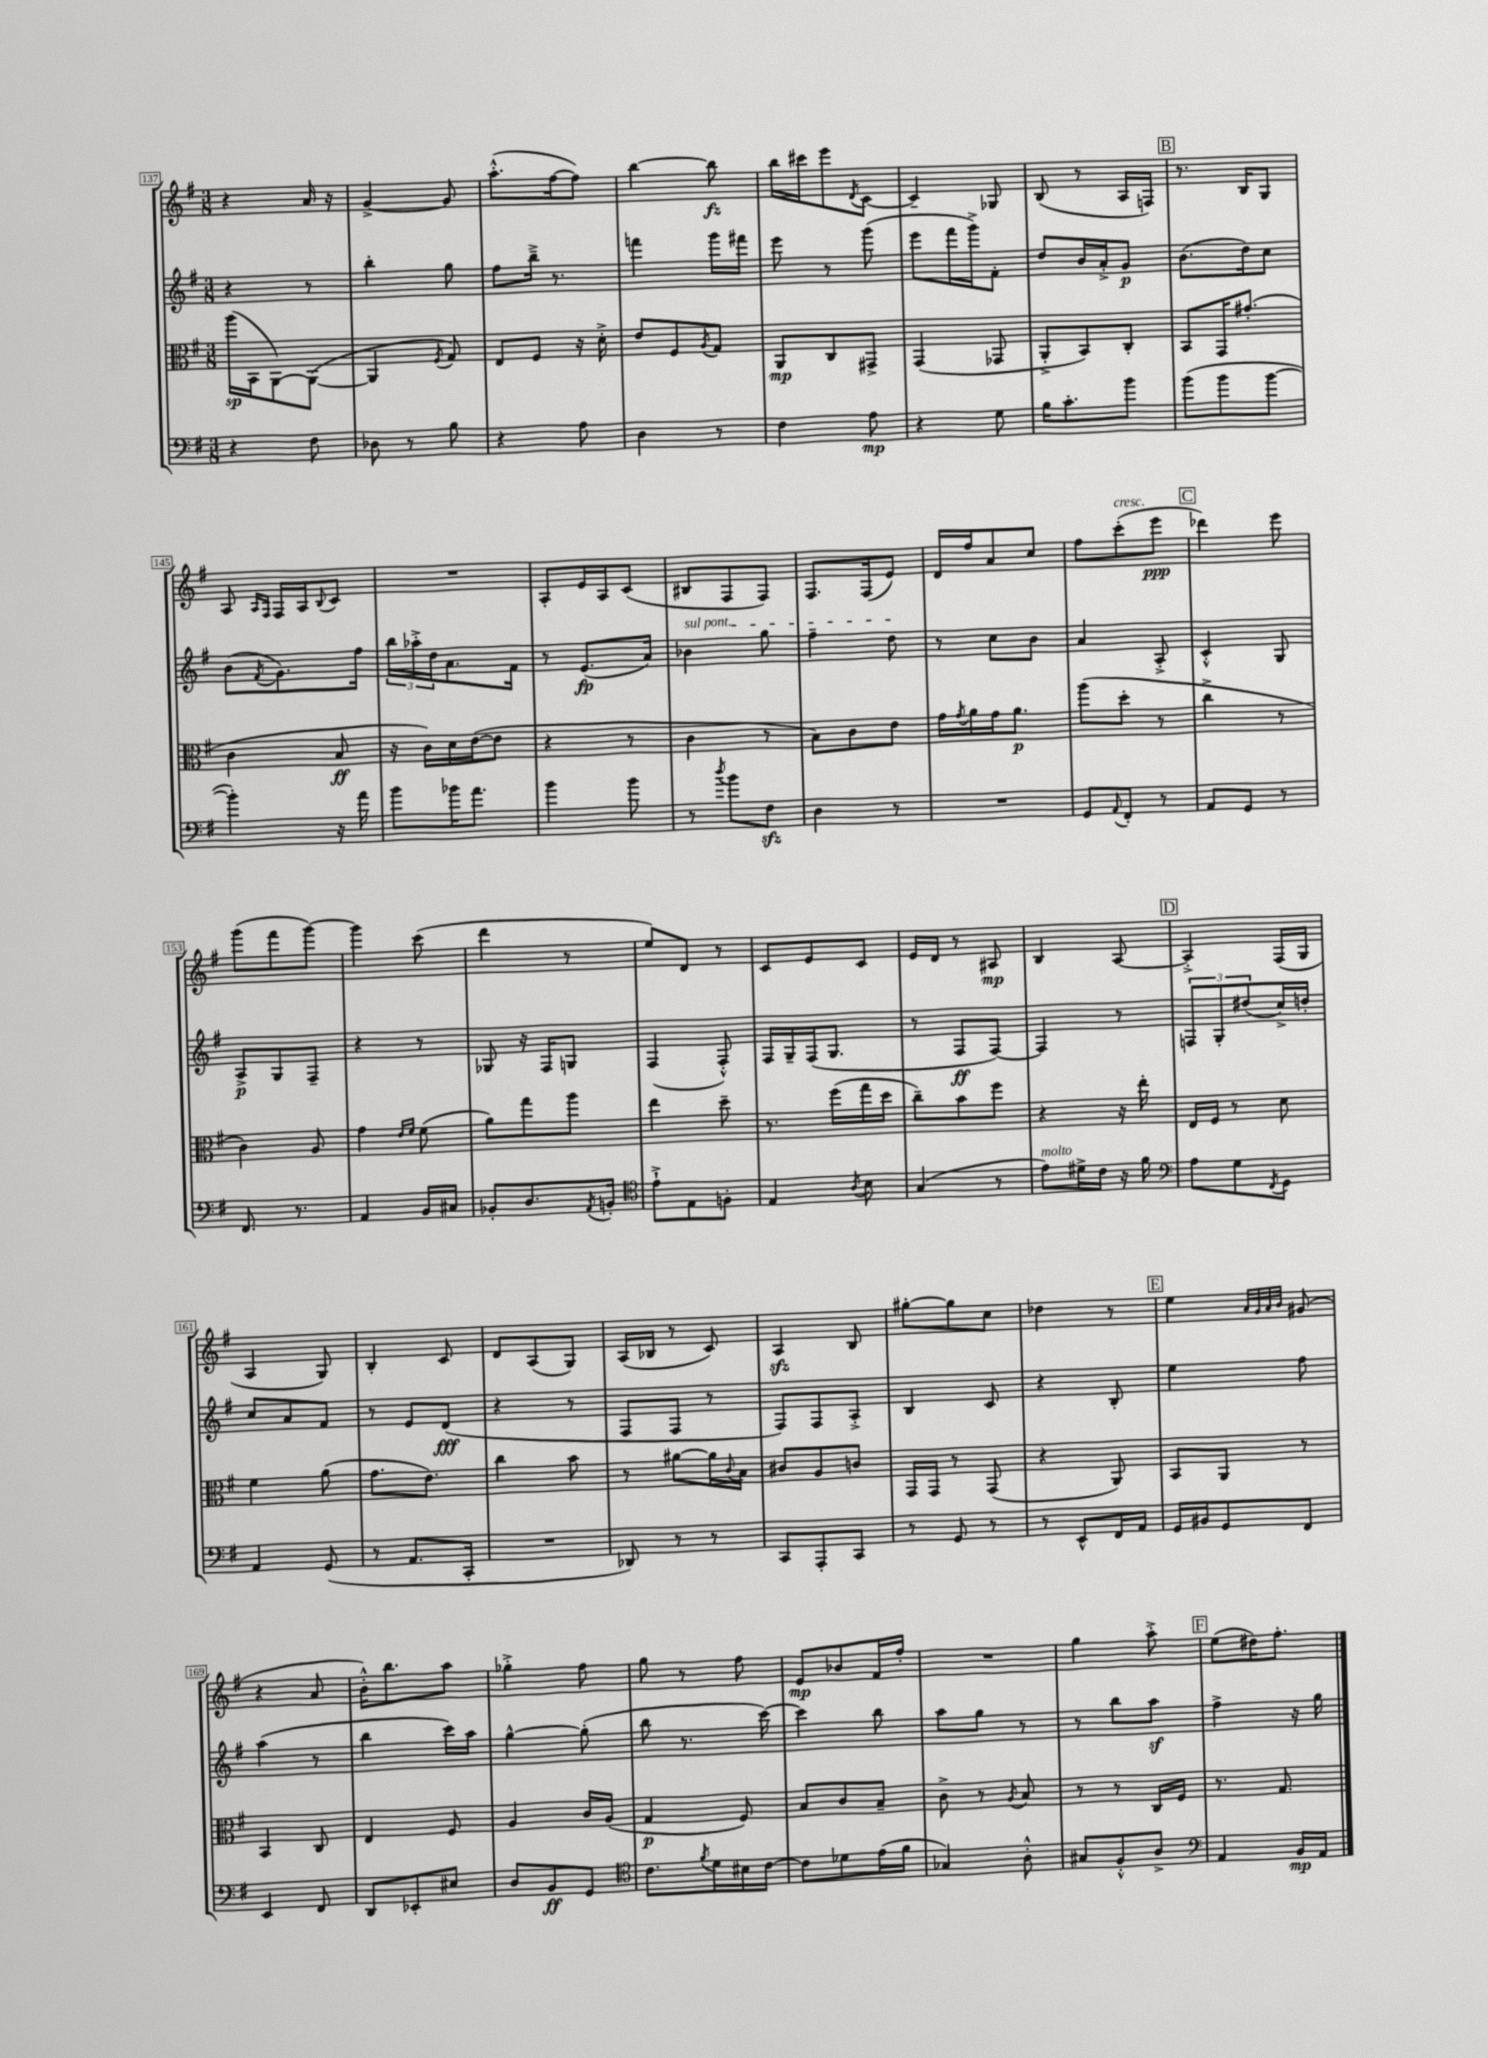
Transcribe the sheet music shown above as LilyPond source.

<<
\new StaffGroup <<
\new Staff = "s0" {
    \clef treble \key g \major \numericTimeSignature \time 3/8
    r4 a'16 r16 |
    g'4~-> g'8 |
    a''8.-.-^( fis''16~ fis''8) |
    b''4~ b''8\fz |
    b''16 cis'''16 e'''8 \acciaccatura { d'8 } c'8~ |
    c'4-- ges8 |
    b8( r8 a16 f16) |
    \mark \markup { \box "B" } r8. b16 g8 |
    a8 \grace { a16 fis16 } fis16 a16 \appoggiatura { b8 } c'8 |
    R4. |
    a8-. e'16 a16 c'8( |
    bis8 fis8 fis8) |
    fis8. fis16( e'8) |
    d'16 fis''16 a'8 c''8 |
    fis''8 c'''8-.^\markup { \italic "cresc." }( e'''8\ppp |
    \mark \markup { \box "C" } des'''4) e'''8 |
    g'''8( fis'''8 g'''8~) |
    g'''4 c'''8( |
    d'''4 r8 |
    e''8) d'8 r8 |
    c'8 e'8 c'8 |
    e'16 d'16 r8 ais8\mp |
    b4 a8~ |
    \mark \markup { \box "D" } a4-.-> fis16( g16 |
    a4 g8) |
    b4-. c'8 |
    d'8 a8( g8) |
    a16( bes16 r8 c'8) |
    a4\sfz b8 |
    gis''8~-. gis''8 c''8 |
    des''4 r8 |
    \mark \markup { \box "E" } e''4 \grace { a'32 g'32 a'32 b'32 } gis'8( |
    r4 a'8 |
    b'16-.-^) b''8. a''8 |
    ges''4-.-> fis''8 |
    g''8 r8 fis''8 |
    e'8\mp bes'8 fis'16 fis''16-. |
    R4. |
    g''4 a''8-.-> |
    \mark \markup { \box "F" } e''8( dis''16) fis''8.-. \bar "|." |
}
\new Staff = "s1" {
    \clef treble \key g \major \numericTimeSignature \time 3/8
    r4 r8 |
    b''4-. g''8 |
    fis''8 b''16---> r8. |
    f'''4 g'''16 fis'''16 |
    e'''8 r8 g'''8( |
    e'''8 fis'''16 g'''16->) fis'8-. |
    d''8 b'16 a'16-.-> g'8\p |
    \mark \markup { \box "B" } b'8.( d''16) c''8 |
    b'8( \acciaccatura { fis'8 } g'8.) fis''16 |
    \tuplet 3/2 { b''16 aes''16-.-> d''16 } a'8. fis'16 |
    r8 e'8.\fp( a'16) |
    \once \override TextSpanner.bound-details.left.text = \markup { \italic "sul pont." } bes'4\startTextSpan g''8 |
    fis''4-- d''8\stopTextSpan |
    r8 c''8 b'8 |
    a'4 a8-.-> |
    \mark \markup { \box "C" } c'4-.-^ g8 |
    a8->\p g8 fis8-- |
    r4 r8 |
    ges8 r16 fis16 g8 |
    fis4( fis8-.-^) |
    fis16 g16-- fis16( g8. |
    r8 fis8\ff fis8~) |
    fis4 r8 |
    \mark \markup { \box "D" } \tuplet 3/2 { f8 g8-. dis''8( } c''16->) d''16-. |
    c''8 a'8 fis'8 |
    r8 e'8 d'8\fff( |
    r4 r8 |
    fis8 fis8 r8 |
    fis8) fis8 a8-.-> |
    b4 c'8 |
    r4 b8-. |
    \mark \markup { \box "E" } e''4 fis''8 |
    a''4( r8 |
    b''4 c'''16) a''16 |
    g''4~-^ g''8-.( |
    b''8 r8. c'''16~) |
    c'''4 b''8 |
    a''8 g''8 r8 |
    r8 b''8 a''8\sf |
    \mark \markup { \box "F" } fis''4-> r16 g''16 \bar "|." |
}
\new Staff = "s2" {
    \clef alto \key g \major \numericTimeSignature \time 3/8
    a''16\sp( b,16 a,8~) a,8~( |
    a,4 \acciaccatura { fis8 } g8) |
    e8 fis8 r16 d'16-.-> |
    e'8 fis8 \acciaccatura { a8 } g8 |
    a,8\mp c8 gis,8-> |
    g,4( ges,8 |
    a,8-.-> b,8) c8-. |
    \mark \markup { \box "B" } b,8 g,16 gis'8.-.( |
    c'4 b8\ff |
    r16 c'16) d'16 e'16~( e'8 |
    r4 r8 |
    c'4 r8 |
    b8) c'8 e'8 |
    g'16 \acciaccatura { g'8 } a'16 g'16 a'8.\p |
    a''8( d''8-. r8 |
    \mark \markup { \box "C" } c''4-> r8 |
    c'4) a8 |
    g'4 \grace { e'16 fis'16 } fis'8( |
    a'8) g''8 a''8 |
    e''4 d''8-- |
    r8. fis''16( g''16 d''16 |
    c''8--) b'8 fis''8 |
    r4 r16 e''16-. |
    \mark \markup { \box "D" } e16 fis16 r8 d'8 |
    fis'4 a'8( |
    g'8. e'8.) |
    c''4 b'8 |
    r8 ais'8~ ais'16 \appoggiatura { c'8 } b16 |
    cis'8 a8 c'8 |
    g,16 g,16 r8 g,8( |
    r4 a,8) |
    \mark \markup { \box "E" } b,8 a,8 r8 |
    b,4 c8 |
    e4 fis8 |
    a4 c'16 a16( |
    g4\p fis8) |
    b8 c'8 b8-- |
    c'8-> r8 \acciaccatura { a8 } b8 |
    r8 r8 c16 fis16 |
    \mark \markup { \box "F" } r8. g8. \bar "|." |
}
\new Staff = "s3" {
    \clef bass \key g \major \numericTimeSignature \time 3/8
    r4 fis8 |
    des8 r8 b8 |
    r4 a8 |
    d4 r8 |
    fis4 a8\mp |
    r4 g8 |
    b16 c'8.-. b'8 |
    \mark \markup { \box "B" } b'8( b'8 b'8~ |
    b'4-.) r16 a'16 |
    b'8 bes'16 a'8. |
    b'4 b'8 |
    r8 \acciaccatura { d''8 } b'8 fis8\sfz |
    d4 r8 |
    R4. |
    g,8 \appoggiatura { a,8 } fis,8-. r8 |
    \mark \markup { \box "C" } a,8 g,8 r8 |
    fis,8. r8. |
    a,4 b,16 cis16 |
    bes,8-. d8. \acciaccatura { a,8 } b,16-. |
    \clef tenor e'8-!-> e8 f8-. |
    e4 \acciaccatura { a8 } b8 |
    g4( r8 |
    e'8^\markup { \italic "molto" }) dis'16-> c'16 r16 fis'16 |
    \mark \markup { \box "D" } \clef bass a8 g8 \acciaccatura { fis,8 } g,8 |
    a,4 g,8( |
    r8 a,8. c,16-. |
    R4. |
    des,8) r8 r8 |
    c,8 a,,8-. c,8 |
    r8 g,8 r8 |
    r8 e,8-^ fis,16 a,16 |
    \mark \markup { \box "E" } g,16 bis,16 g,8 fis,8 |
    e,4 fis,8 |
    d,8 ees,8-. eis8 |
    d8 b,8\ff g,8 |
    \clef tenor c'8. \acciaccatura { fis'8 } d'16 bis16 c'16~ |
    c'8 des'8 e'16( fis'16 |
    ges4) a8-.-^ |
    gis8 fis8-.-^ a8-> |
    \mark \markup { \box "F" } \clef bass a,4 b,16\mp a,16 \bar "|." |
}
>>
>>
\layout { \context { \Score currentBarNumber = #137 \override BarNumber.stencil = #(make-stencil-boxer 0.1 0.3 ly:text-interface::print) } }
